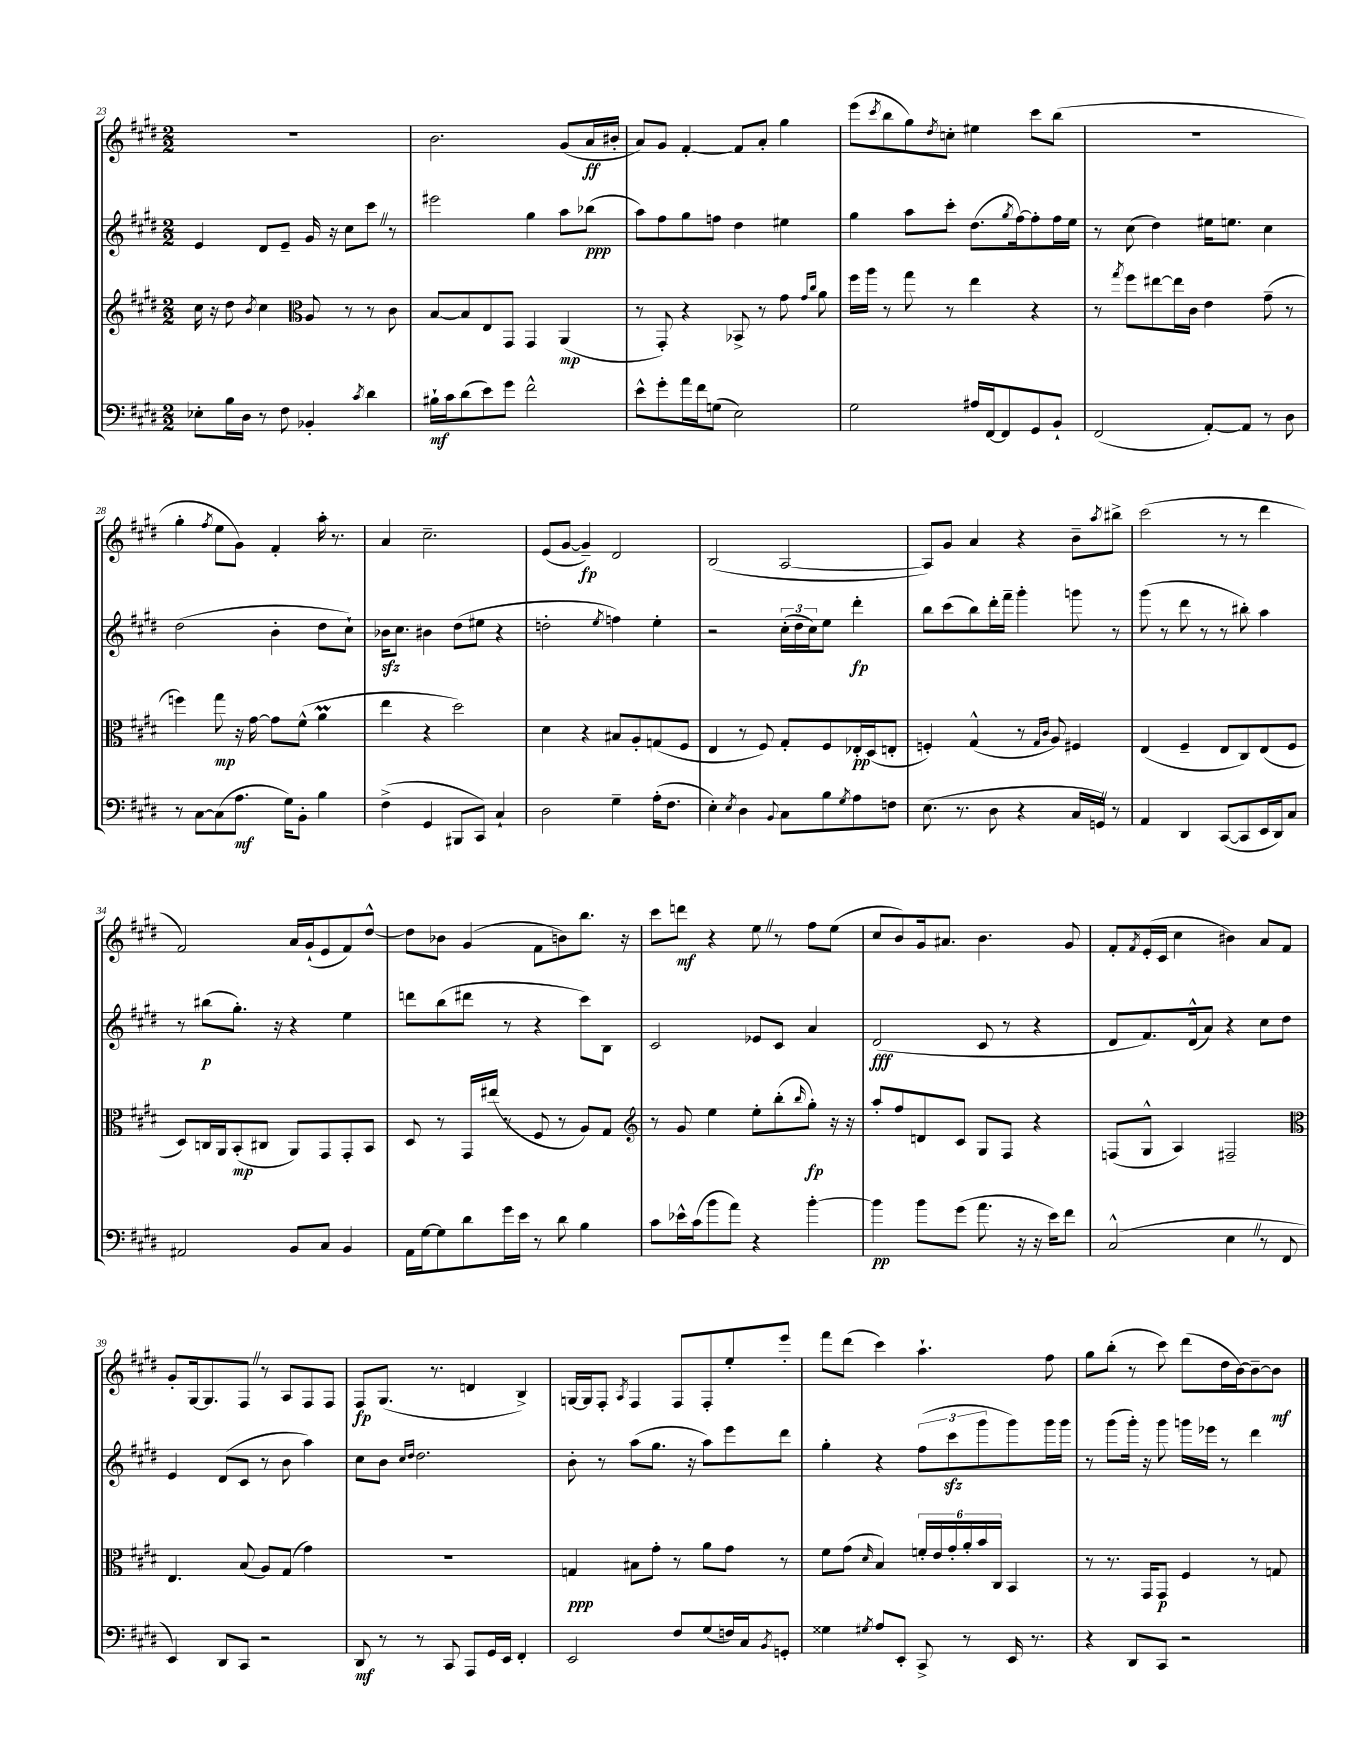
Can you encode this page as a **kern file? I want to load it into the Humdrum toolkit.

**kern	**dynam	**kern	**dynam	**kern	**dynam	**kern	**dynam
*part4	*part4	*part3	*part3	*part2	*part2	*part1	*part1
*staff4	*staff4	*staff3	*staff3	*staff2	*staff2	*staff1	*staff1
*clefF4	*	*clefG2	*	*clefG2	*	*clefG2	*
*k[f#c#g#d#]	*	*k[f#c#g#d#]	*	*k[f#c#g#d#]	*	*k[f#c#g#d#]	*
*M2/2	*	*M2/2	*	*M2/2	*	*M2/2	*
=23	=23	=23	=23	=23	=23	=23	=23
8E-X'\L	.	16cc#\	.	4e/	.	1r	.
.	.	16r	.	.	.	.	.
16B\L	.	8dd#\	.	.	.	.	.
16D#\JJ	.	.	.	.	.	.	.
.	.	8qb/	.	.	.	.	.
8r	.	4cc#\	.	8d#/L	.	.	.
8F#\	.	.	.	8e~/J	.	.	.
*	*	*clefC3	*	*	*	*	*
4BB-X'/	.	8A/	.	16g#/	.	.	.
.	.	.	.	16r	.	.	.
.	.	8r	.	8cc#\L	.	.	.
8qc#/	.	.	.	.	.	.	.
4d#\	.	8r	.	8ccc#Z\J	.	.	.
.	.	8c#\	.	8r	.	.	.
=24	=24	=24	=24	=24	=24	=24	=24
16B#X`\LL	mf	[8B/L	.	2eee#X\	.	2.b\	.
16c#\J	.	.	.	.	.	.	.
(8d#\	.	8B/]	.	.	.	.	.
8e\)	.	8E/	.	.	.	.	.
8g#\J	.	8GG#/J	.	.	.	.	.
2f#^^\	.	4GG#/	.	4gg#\	.	.	.
.	.	(4AA/	mp	8aa\L	.	(8g#/L	.
.	.	.	.	(8bb-X\J	ppp	16a/L	ff
.	.	.	.	.	.	16b#X'/JJ	.
=25	=25	=25	=25	=25	=25	=25	=25
8e^^\L	.	8r	.	8aa\L)	.	8a/L)	.
8g#'\	.	8GG#'/)	.	8ff#\	.	8g#/J	.
16a\L	.	4r	.	8gg#\	.	[4f#'/	.
16f#\J	.	.	.	.	.	.	.
(8Gn\J	.	.	.	8ffn\J	.	.	.
2E\)	.	8BB-X^/	.	4dd#\	.	8f#/L]	.
.	.	8r	.	.	.	8a'/J	.
.	.	8g#\	.	4ee#X\	.	4gg#\	.
.	.	16qqg#/LL	.	.	.	.	.
.	.	16qqcc#/JJ	.	.	.	.	.
.	.	8a\	.	.	.	.	.
=26	=26	=26	=26	=26	=26	=26	=26
2G#\	.	16ff#\LL	.	4gg#\	.	(8eee\L	.
.	.	16aa\JJ	.	.	.	.	.
.	.	.	.	.	.	8qccc#/	.
.	.	8r	.	.	.	8bb\	.
.	.	8gg#\	.	8aa\L	.	8gg#\)	.
.	.	.	.	.	.	8qdd#/	.
.	.	8r	.	8ccc#'\J	.	8ccn'\J	.
16A#X/LL	.	4ee\	.	(8.dd#\L	.	4ee#X\	.
[16FF#/J	.	.	.	.	.	.	.
8FF#/]	.	.	.	.	.	.	.
.	.	.	.	8qgg#/	.	.	.
.	.	.	.	[16ff#\k)	.	.	.
8GG#/	.	4r	.	8ff#'\]	.	8ccc#\L	.
8BB`/J	.	.	.	16ff#\L	.	(8bb\J	.
.	.	.	.	16ee\JJ	.	.	.
=27	=27	=27	=27	=27	=27	=27	=27
(2FF#/	.	8r	.	8r	.	1r	.
.	.	8qgg#/	.	.	.	.	.
.	.	8ff#\L	.	(8cc#\	.	.	.
.	.	[8ee#X\	.	4dd#\)	.	.	.
.	.	16ee#\L]	.	.	.	.	.
.	.	16c#\JJ	.	.	.	.	.
[8AA'/L)	.	4e\	.	16ee#X\KL	.	.	.
.	.	.	.	8.een\J	.	.	.
8AA/J]	.	.	.	.	.	.	.
8r	.	(8g#~\	.	4cc#\	.	.	.
8D#\	.	8r	.	.	.	.	.
!!LO:LB:g=z
=28	=28	=28	=28	=28	=28	=28	=28
8r	.	4ffn\)	.	(2dd#\	.	4gg#'\	.
[8C#\L	.	.	.	.	.	.	.
.	.	.	.	.	.	8qff#/	.
(8C#\]	.	8gg#\	mp	.	.	8ee\L	.
8.A\J	mf	16r	.	.	.	8g#\J)	.
.	.	[16g#\	.	.	.	.	.
.	.	8g#\L]	.	4b'\	.	4f#'/	.
16G#\KL)	.	.	.	.	.	.	.
8BB'\J	.	(8f#^^\J	.	.	.	.	.
4B\	.	4aM\	.	8dd#\L	.	16aa'\	.
.	.	.	.	.	.	8.r	.
.	.	.	.	8cc#`\J)	.	.	.
=29	=29	=29	=29	=29	=29	=29	=29
(4F#^\	.	4ee\	.	16b-Xzz\KL	.	4a/	.
.	.	.	.	8.cc#\J	.	.	.
4GG#/	.	4r	.	4b#X\	.	2.cc#~\	.
8BBB#X/L	.	2dd#\)	.	(8dd#\L	.	.	.
8CC#/J)	.	.	.	8ee#X\J	.	.	.
4C#`/	.	.	.	4r	.	.	.
=30	=30	=30	=30	=30	=30	=30	=30
2D#\	.	4d#\	.	2ddn'\	.	(8e/L	.
.	.	.	.	.	.	[8g#/J	.
.	.	4r	.	.	.	4g#~/])	fp
.	.	.	.	8qee/	.	.	.
4G#~\	.	8B#X/L	.	4ffn\)	.	2d#/	.
.	.	8A'/	.	.	.	.	.
(16A'\KL	.	(8Gn/	.	4ee'\	.	.	.
8.F#\J	.	.	.	.	.	.	.
.	.	8F#/J	.	.	.	.	.
=31	=31	=31	=31	=31	=31	=31	=31
4E'\)	.	4E/	.	2r	.	(2B/	.
8qE/	.	.	.	.	.	.	.
4D#\	.	8r	.	.	.	.	.
.	.	8F#/)	.	.	.	.	.
8qqBB/	.	.	.	.	.	.	.
8C#\L	.	8G#'/L	.	(24cc#'\LL	.	[2A/	.
.	.	.	.	24dd#\	.	.	.
.	.	.	.	24cc#\J)	.	.	.
8B\	.	8F#/	.	8ee\J	.	.	.
8qG#/	.	.	.	.	.	.	.
8A\	.	16E-X'/L	pp	4ddd#'\	fp	.	.
.	.	(16D#/J	.	.	.	.	.
8Fn\J	.	8En'/J	.	.	.	.	.
=32	=32	=32	=32	=32	=32	=32	=32
(8.E\	.	4Fn'/)	.	8bb\L	.	8A/L])	.
.	.	.	.	(8ccc#\	.	8g#/J	.
8.r	.	.	.	.	.	.	.
.	.	(4G#^^/	.	8bb\)	.	4a/	.
8D#\	.	.	.	16ddd#'\L	.	.	.
.	.	.	.	16fff#~\JJ	.	.	.
4r	.	8r	.	4ggg#'\	.	4r	.
.	.	16qqG#/LL	.	.	.	.	.
.	.	16qqc#/JJ	.	.	.	.	.
.	.	8A/)	.	.	.	.	.
16C#/LL	.	4F#X/	.	8gggn\	.	8b~\L	.
16GGnZ/JJ)	.	.	.	.	.	.	.
.	.	.	.	.	.	8qaa/	.
8r	.	.	.	8r	.	8bb#X^\J	.
=33	=33	=33	=33	=33	=33	=33	=33
4AA/	.	(4E/	.	(8ggg#\	.	(2ccc#\	.
.	.	.	.	8r	.	.	.
4DD#/	.	4F#~/	.	8ddd#\	.	.	.
.	.	.	.	8r	.	.	.
([8CC#/L	.	8E/L	.	8r	.	8r	.
8CC#/]	.	8C#/)	.	8bb#X'\)	.	8r	.
16EE/L	.	(8E/	.	4aa\	.	4ddd#\	.
16DD#/J)	.	.	.	.	.	.	.
8C#/J	.	8F#/J	.	.	.	.	.
!!LO:LB:g=z
=34	=34	=34	=34	=34	=34	=34	=34
2AA#X/	.	8D#/L)	.	8r	.	2f#/)	.
.	.	16Cn/L	.	(8bb#X\L	p	.	.
.	.	16AA/J	.	.	.	.	.
.	.	(8BB'/	mp	8.gg#'\J)	.	.	.
.	.	8C#X/J	.	.	.	.	.
.	.	.	.	16r	.	.	.
8BB/L	.	8AA/L)	.	4r	.	16a/LL	.
.	.	.	.	.	.	(16g#`/J	.
8C#/J	.	8GG#/	.	.	.	8e/	.
4BB/	.	8GG#'/	.	4ee\	.	8f#/)	.
.	.	8BB/J	.	.	.	[8dd#^^/J	.
=35	=35	=35	=35	=35	=35	=35	=35
16AA\LL	.	8D#/	.	8dddn\L	.	8dd#\L]	.
[16G#\J	.	.	.	.	.	.	.
8G#\]	.	8r	.	(8bb\	.	8b-X\J	.
8d#\	.	16GG#/LL	.	8ddd#X\J	.	(4g#/	.
.	.	(16ee#X/JJ	.	.	.	.	.
16g#\L	.	8r	.	8r	.	.	.
16e\JJ	.	.	.	.	.	.	.
8r	.	8F#/	.	4r	.	8f#\L	.
8d#\	.	8r	.	.	.	8bn\)	.
4B\	.	8A/L)	.	8ccc#\L)	.	8.bb\J	.
.	.	8G#/J	.	8B\J	.	.	.
.	.	.	.	.	.	16r	.
=36	=36	=36	=36	=36	=36	=36	=36
*	*	*clefG2	*	*	*	*	*
8c#\L	.	8r	.	2c#/	.	8ccc#\L	.
16e-X^^\L	.	8g#/	.	.	.	8dddn\J	mf
(16c#\J	.	.	.	.	.	.	.
8b\	.	4ee\	.	.	.	4r	.
8a\J)	.	.	.	.	.	.	.
4r	.	8ee'\L	.	8e-X/L	.	8eeZ\	.
.	.	(8bb'\	.	8c#/J	.	8r	.
.	.	16qqbb/	.	.	.	.	.
[4b'\	.	8gg#'\J)	fp	4a/	.	8ff#\L	.
.	.	16r	.	.	.	(8ee\J	.
.	.	16r	.	.	.	.	.
=37	=37	=37	=37	=37	=37	=37	=37
4b\]	pp	8aa'/L	.	(2d#/	fff	8cc#/L	.
.	.	8ff#/	.	.	.	8b/)	.
8b\L	.	8dn/	.	.	.	16g#/k	.
.	.	.	.	.	.	8.a#X/J	.
(8g#\J	.	8c#/J	.	.	.	.	.
8.a\	.	8G#/L	.	8c#/	.	4.b\	.
.	.	8F#/J	.	8r	.	.	.
16r	.	.	.	.	.	.	.
16r	.	4r	.	4r	.	.	.
16e\KL)	.	.	.	.	.	.	.
8f#\J	.	.	.	.	.	8g#/	.
=38	=38	=38	=38	=38	=38	=38	=38
(2C#^^/	.	(8Fn/L	.	8d#/L	.	8f#'/L	.
.	.	.	.	.	.	8qf#/	.
.	.	8G#^^/J	.	8.f#/)	.	(16e'/L	.
.	.	.	.	.	.	16c#/JJ	.
.	.	4A/)	.	.	.	4cc#\	.
.	.	.	.	(16d#^^/k	.	.	.
.	.	.	.	8a/J)	.	.	.
4EZ\	.	2F#X~/	.	4r	.	4b#X\)	.
8r	.	.	.	8cc#\L	.	8a/L	.
8FF#/	.	.	.	8dd#\J	.	8f#/J	.
!!LO:LB:g=z
=39	=39	=39	=39	=39	=39	=39	=39
*	*	*clefC3	*	*	*	*	*
4EE/)	.	4.E/	.	4e/	.	8g#'/L	.
.	.	.	.	.	.	[16G#/k	.
.	.	.	.	.	.	8.G#/]	.
8DD#/L	.	.	.	(8d#/L	.	.	.
8CC#/J	.	(8B/	.	8c#/J	.	8F#Z/J	.
2r	.	8A/L)	.	8r	.	8r	.
.	.	(8G#/J	.	8b\	.	8A/L	.
.	.	4g#\)	.	4aa\)	.	8F#/	.
.	.	.	.	.	.	8F#/J	.
=40	=40	=40	=40	=40	=40	=40	=40
8DD#/	mf	1r	.	8cc#\L	.	8F#/L	fp
8r	.	.	.	8b\J	.	(8.G#/J	.
.	.	.	.	16qqcc#/LL	.	.	.
.	.	.	.	16qqdd#/JJ	.	.	.
8r	.	.	.	2.dd#\	.	.	.
.	.	.	.	.	.	8.r	.
8CC#/	.	.	.	.	.	.	.
8AAA/L	.	.	.	.	.	4dn/	.
16GG#/L	.	.	.	.	.	.	.
16EE/JJ	.	.	.	.	.	.	.
4FF#'/	.	.	.	.	.	4B^/)	.
=41	=41	=41	=41	=41	=41	=41	=41
2EE/	.	4Gn/	ppp	8b'\	.	[16Gn/LL	.
.	.	.	.	.	.	16G/J]	.
.	.	.	.	8r	.	8F#'/J	.
.	.	.	.	.	.	8qA/	.
.	.	8B#X\L	.	(8aa\L	.	4F#/	.
.	.	8g#'\J	.	8.gg#\J	.	.	.
8F#/L	.	8r	.	.	.	8F#/L	.
.	.	.	.	16r	.	.	.
(8G#/	.	8a\L	.	8aa\L)	.	8F#'/	.
16Fn/L)	.	8g#\J	.	8eee\	.	8ee'/	.
16C#/J	.	.	.	.	.	.	.
8qBB/	.	.	.	.	.	.	.
8GGn'/J	.	8r	.	8ddd#\J	.	8eee'/J	.
=42	=42	=42	=42	=42	=42	=42	=42
4G##X\	.	8f#\L	.	4gg#'\	.	8fff#\L	.
.	.	(8g#\J	.	.	.	(8ddd#\J	.
8qG#X/	.	16qqd#/	.	.	.	.	.
8A/L	.	4B/)	.	4r	.	4ccc#\)	.
8EE'/J	.	.	.	.	.	.	.
8CC#^/	.	24fn'/LL	.	(12ff#\L	.	4.aa`\	.
.	.	24e/	.	.	.	.	.
.	.	24g#'/	.	12ccc#zz\	.	.	.
8r	.	24a'/	.	.	.	.	.
.	.	24b/	.	12ggg#\	.	.	.
.	.	24C#/JJ	.	.	.	.	.
16EE/	.	4BB/	.	8ggg#\)	.	.	.
8.r	.	.	.	.	.	.	.
.	.	.	.	16ggg#\L	.	8ff#\	.
.	.	.	.	16ggg#\JJ	.	.	.
=43	=43	=43	=43	=43	=43	=43	=43
4r	.	8r	.	8r	.	8gg#\L	.
.	.	8.r	.	(8ggg#\L	.	(8bb'\J	.
8DD#/L	.	.	.	16ggg#'\Jk)	.	8r	.
.	.	16GG#/KL	.	16r	.	.	.
8CC#/J	.	8GG#/J	p	8ggg#\	.	8ccc#\)	.
2r	.	4F#/	.	16gggn\LL	.	(8ddd#\L	.
.	.	.	.	16eee-X\JJ	.	.	.
.	.	.	.	8r	.	16dd#\L	.
.	.	.	.	.	.	[16b\J)	.
.	.	8r	.	4ddd#\	.	8b~\_	.
.	.	8Gn/	.	.	.	8b\J]	mf
==	==	==	==	==	==	==	==
*-	*-	*-	*-	*-	*-	*-	*-
